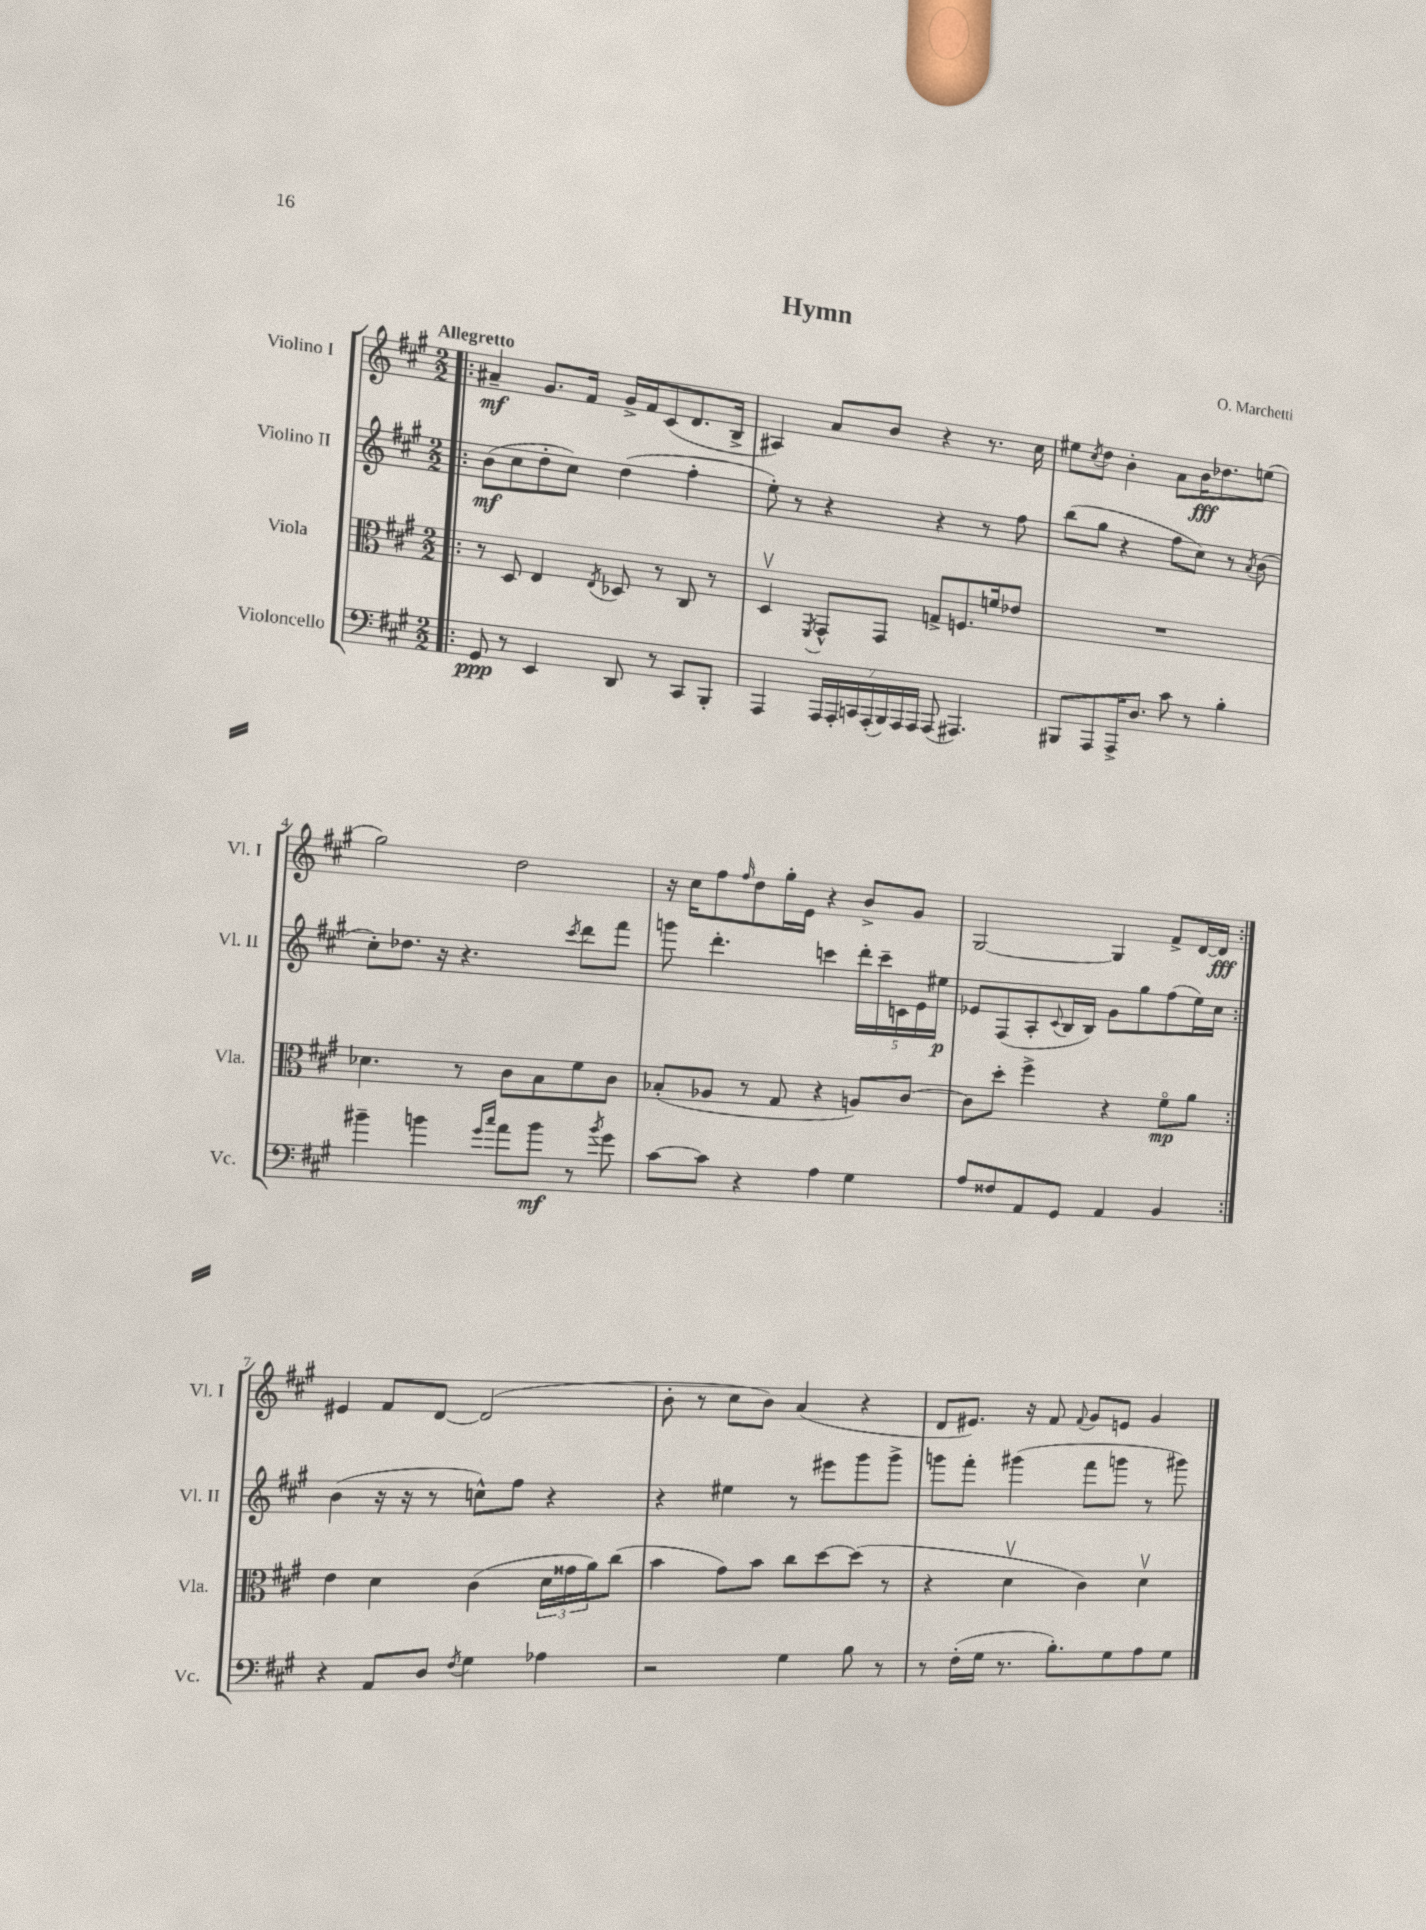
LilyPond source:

\header { title = "Hymn" composer = "O. Marchetti" }
<<
\new StaffGroup <<
\new Staff = "s0" \with { instrumentName = "Violino I" shortInstrumentName = "Vl. I" } {
    \clef treble \key a \major \numericTimeSignature \time 2/2 \tempo "Allegretto"
    \repeat volta 2 { \bar ".|:" ais'4--\mf gis'8. fis'16 gis'16-> fis'16 cis'8( d'8. b16-> |
    ais4) a'8 b'8 r4 r8. cis''16 |
    eis''8 \acciaccatura { cis''8 } d''8 b'4-. a'8 b'16\fff des''8. e''8( |
    gis''2) d''2 |
    r16 cis''16 fis''8 \grace { fis''16 } d''8 gis''16-. e'16 r4 b'8-> gis'8 |
    gis2~ gis4 fis'8-> d'16~ d'16\fff | }
    eis'4 fis'8 d'8~ d'2( |
    b'8-. r8 cis''8 b'8) a'4( r4 |
    d'8 eis'8.) r16 fis'8 \appoggiatura { fis'8 } gis'8 e'8 gis'4 \bar "|." |
}
\new Staff = "s1" \with { instrumentName = "Violino II" shortInstrumentName = "Vl. II" } {
    \clef treble \key a \major \numericTimeSignature \time 2/2
    \repeat volta 2 { \bar ".|:" b'8\mf( cis''8 d''8-. cis''8) d''4( fis''4-. |
    e''8-.) r8 r4 r4 r8 fis''8 |
    b''8( gis''8 r4 fis''8 cis''8) r8 \acciaccatura { a'8 } b'8( |
    cis''8-.) des''8. r16 r4. \acciaccatura { cis'''8 } d'''8 fis'''8 |
    g'''8 d'''4.-. c'''4 \tuplet 5/4 { d'''16-. c'''16-- c'16 e'16 eis''16\p } |
    ees'8 fis8( a8-. \appoggiatura { cis'8 } b16 b16) gis'8 gis''8 fis''8( e''16) cis''16 | }
    b'4( r16 r16 r8 c''8-^) fis''8 r4 |
    r4 eis''4 r8 eis'''8 gis'''8 gis'''8-> |
    g'''8 fis'''8-. gis'''4( fis'''8 g'''8 r8 gis'''8) \bar "|." |
}
\new Staff = "s2" \with { instrumentName = "Viola" shortInstrumentName = "Vla." } {
    \clef alto \key a \major \numericTimeSignature \time 2/2
    \repeat volta 2 { \bar ".|:" r8 d8 e4 \acciaccatura { e8 } des8 r8 cis8 r8 |
    d4\upbow \acciaccatura { fis,8 } gis,8-^ gis,8 g8-> f8. f'16 ees'8 |
    R1 |
    des'4. r8 cis'8 b8 fis'8 cis'8 |
    bes8-.( aes8 r8 gis8 r4 a8) cis'8~ |
    cis'8 d''8-. fis''4-> r4 fis'8\flageolet\mp a'8 | }
    e'4 d'4 cis'4( \tuplet 3/2 { d'16 gisis'16 a'16) } cis''8( |
    b'4 gis'8) b'8 cis''8 d''8~ d''8( r8 |
    r4 d'4\upbow cis'4) d'4\upbow \bar "|." |
}
\new Staff = "s3" \with { instrumentName = "Violoncello" shortInstrumentName = "Vc." } {
    \clef bass \key a \major \numericTimeSignature \time 2/2
    \repeat volta 2 { \bar ".|:" gis,8\ppp r8 e,4 d,8 r8 cis,8 b,,8-. |
    a,,4 \tuplet 7/4 { a,,16 a,,16-. c,16 a,,16-.( b,,16) a,,16 a,,16 } a,,8( ais,,4.) |
    bis,,8 a,,8 a,,16-> d8. cis'8 r8 b4-. |
    bis'4-- b'4 \grace { gis'16 cis''16 } a'8 b'8\mf r8 \acciaccatura { b'8 } gis'8 |
    cis'8~ cis'8 r4 a4 gis4 |
    a8 fisis8 a,8 gis,8 a,4 b,4 | }
    r4 a,8 d8 \acciaccatura { fis8 } gis4 aes4 |
    r2 gis4 b8 r8 |
    r8 fis16-.( gis16 r8. b8.-.) gis8 a8 gis8 \bar "|." |
}
>>
>>
